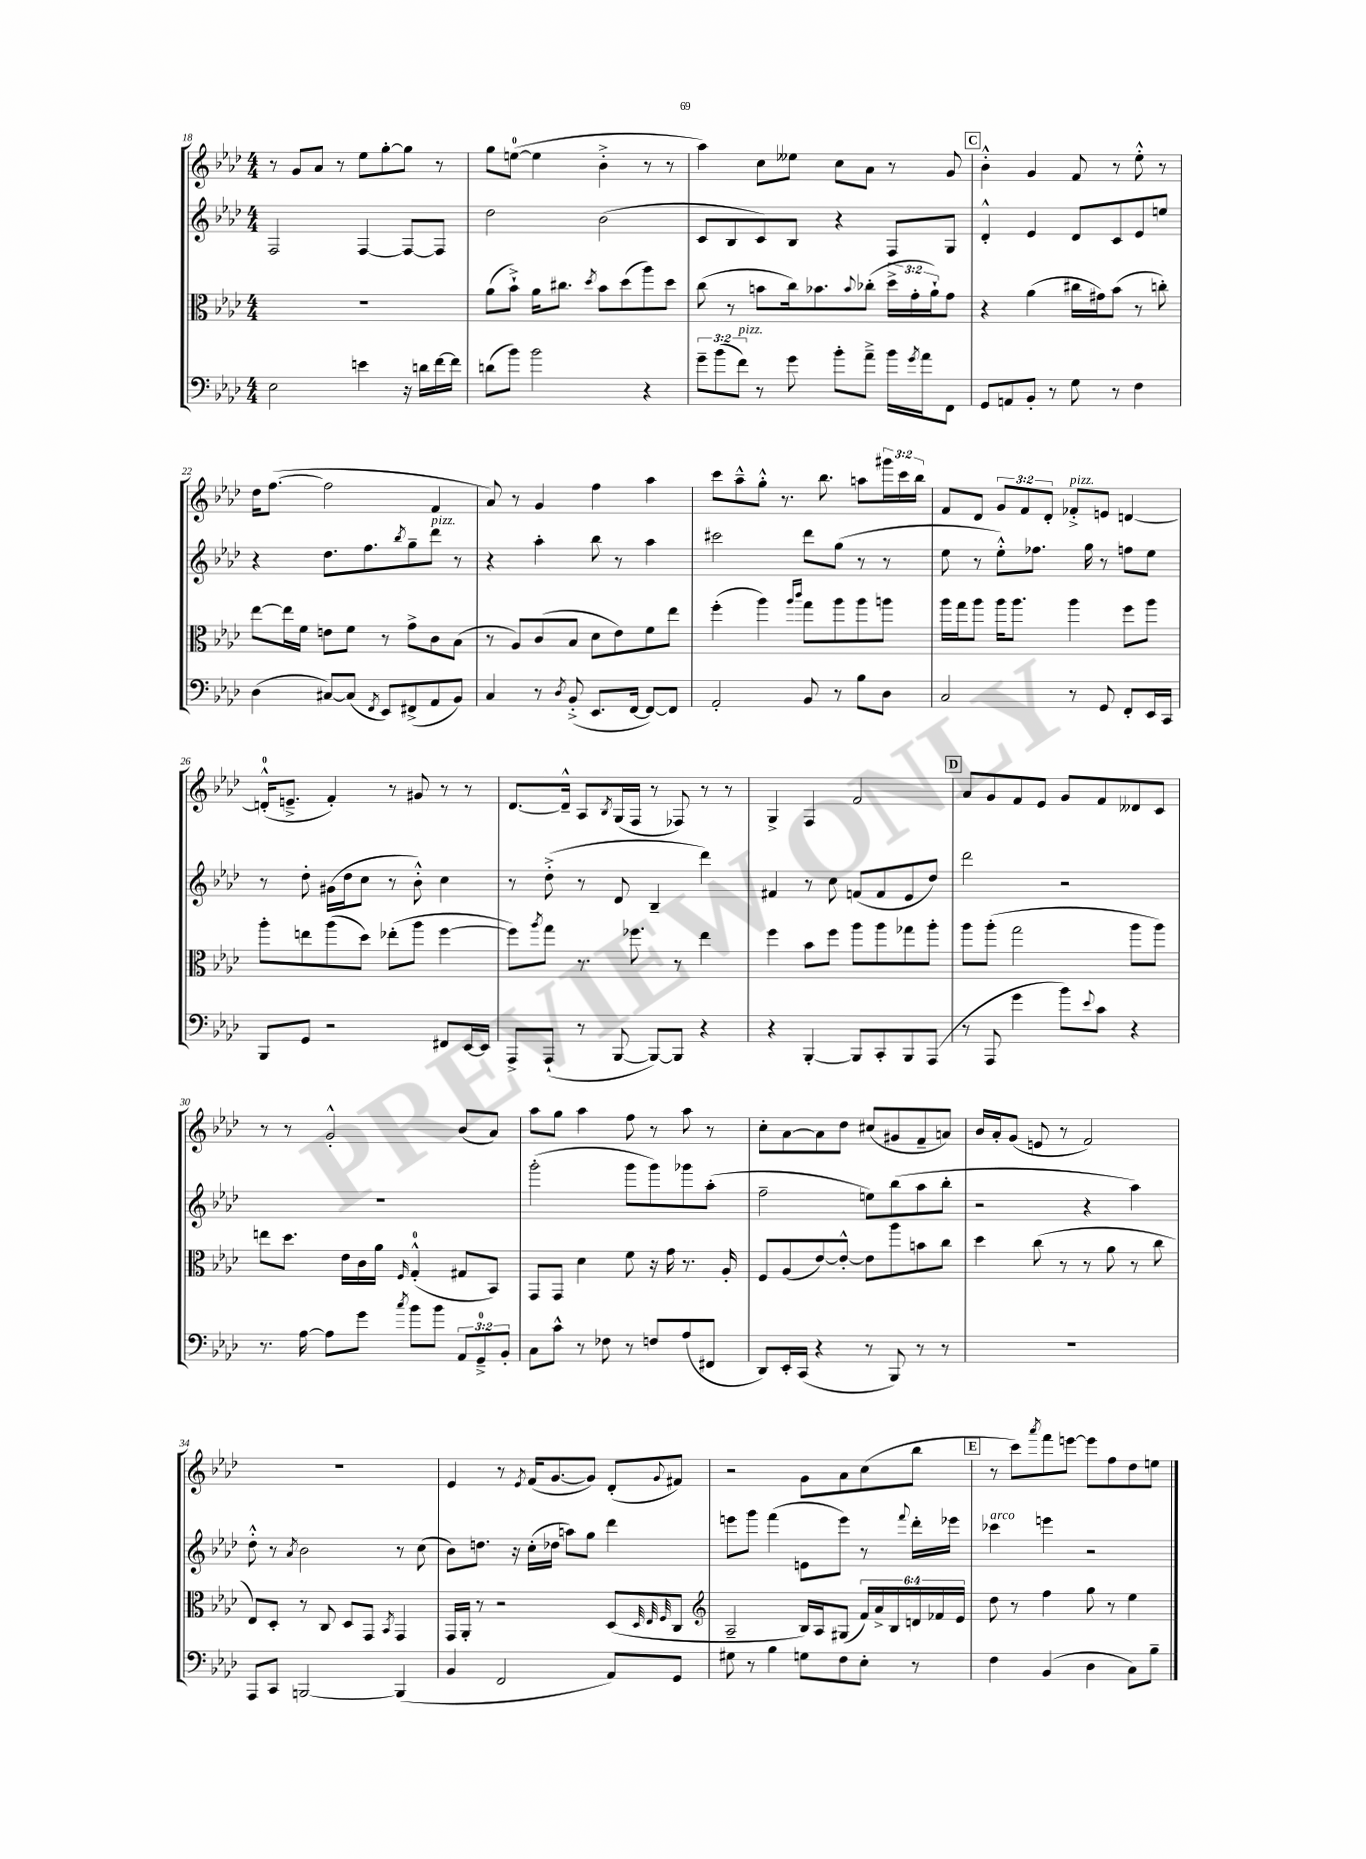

**kern	**kern	**kern	**kern
*staff4	*staff3	*staff2	*staff1
*clefF4	*clefC3	*clefG2	*clefG2
*k[b-e-a-d-]	*k[b-e-a-d-]	*k[b-e-a-d-]	*k[b-e-a-d-]
*M4/4	*M4/4	*M4/4	*M4/4
2E-	1r	2F	8r
.	.	.	8g
.	.	.	8a-
.	.	.	8r
4e	.	[4F	8ee-
.	.	.	[8gg'
16r	.	8F_	8gg]
16d	.	.	.
[16f	.	8F]	8r
16f]	.	.	.
=	=	=	=
(8d	(8a-	2dd-	8gg
8b-)	8b-`^)	.	([8ee
2b-	16a-	.	4ee]
.	8.cc#	.	.
.	8qdd-	.	.
.	8b-	(2b-	4b-'^
.	(8dd-	.	.
4r	8aa-)	.	8r
.	8dd-	.	8r
=	=	=	=
12g~	(8cc	8c	4aa-)
(12b-	.	.	.
.	8r	8B-	.
12f)	.	.	.
8r	8b	8c)	8cc
8g	16cc)	8B-	8ee--
.	8.b-	.	.
8b-'	.	4r	8cc
.	8qqb-	.	.
8a-~^	(8cc-'	.	8a-
16b-	24dd-^	8F	8r
.	24g'	.	.
8qg	.	.	.
16a-	.	.	.
.	24a-`)	.	.
8FF	8g	8G	8g
=	=	=	=
8GG	4r	4d-'^^	4b-'^^
8AA	.	.	.
8BB-'	(4a-	4e-	4g
8r	.	.	.
8G	16cc#	8d-	8f
.	16g#)	.	.
8r	(8b-	8c	8r
4F	8r	8e-	8ee-'^^
.	8cc')	8ee	8r
=	=	=	=
(4D-	[8ee-	4r	16dd-
.	.	.	([8.ff
.	16ee-]	.	.
.	16f	.	.
[8C#)	8e	8.dd-	2ff]
(8C#]	8f	.	.
.	.	8.ff	.
8qFF	.	.	.
8EE-)	8r	.	.
.	.	8qbb-	.
(8FF#^	8g^	8gg~	.
8AA-	8c	8ddd-	4f
8BB-)	(8B-	8r	.
=	=	=	=
4C	8r	4r	8a-)
.	8A-)	.	8r
8r	(8c	4aa-'	4g
8qD-	.	.	.
(8BB-'^	8B-	.	.
8.EE-	8d-	8bb-	4ff
.	8e-)	8r	.
[16FF	.	.	.
8FF_)	8f	4aa-	4aa-
8FF]	8ee-	.	.
=	=	=	=
2AA-'	(4ff'	2ccc#	8ccc
.	.	.	8aa-~^^
.	4aa-)	.	8gg'^^
.	.	.	8.r
.	16qqaa-	.	.
.	16qqccc	.	.
8BB-	8gg	8ddd-	.
.	.	.	8.bb-
8r	8aa-	(8gg	.
8B-	8aa-	8r	8aa
8D-	8aa	8r	24ggg#
.	.	.	24ccc
.	.	.	24bb-
=	=	=	=
2C	16aa-	8ee-	8f
.	16gg	.	.
.	8aa-	8r	8d-
.	16aa-	8ee-'^^)	12g
.	8.aa-	.	.
.	.	.	12f
.	.	8.ff-	.
.	.	.	12d-'
8r	4aa-	.	8f-'^
.	.	16gg	.
8GG	.	8r	8e
8FF'	8ff	8ff	[4d
16EE-	8aa-	8ee-	.
16CC	.	.	.
=	=	=	=
8BBB-	8aa-'	8r	(16d'^^]
.	.	.	8.e~^
8GG	8ee	8dd-'	.
2r	(8aa-	(16g#	4f')
.	.	16dd-	.
.	8dd-)	8cc	.
.	(8ee-'	8r	8r
.	8aa-	8b-'^^)	8g#
8FF#	[4ff	4cc	8r
[16EE-	.	.	8r
16EE-]	.	.	.
=	=	=	=
8AAA-^	8ff])	8r	[8.d-
.	8qaa-	.	.
(8AAA-`	8gg	(8dd-'^	.
.	.	.	16d-~^^]
8r	8.r	8r	8A-
.	.	.	8qB-
[8BBB-	.	8d-	(16G
.	8.ff-	.	16F
8BBB-_)	.	4B-~	8r
8BBB-]	8r	.	8F-)
4r	4ee-	4ddd-)	8r
.	.	.	8r
=	=	=	=
4r	4ff	4f#	4G^
[4BBB-'	8b-	8r	4F
.	8ff	8cc	.
8BBB-]	8aa-	(8f	2f
8CC'	8aa-	8f	.
8BBB-	8gg-	8e-	.
(8AAA-	8aa-'	8dd-)	.
=	=	=	=
8r	8aa-	2ddd-	8a-
8AAA-	(8aa-'	.	8g
4g	2gg	.	8f
.	.	.	8e-
8b-)	.	2r	8g
8qqe-	.	.	.
8c	.	.	8f
4r	8aa-	.	8d--
.	8aa-)	.	8c
=	=	=	=
8.r	8ee	1r	8r
.	8.dd-	.	8r
[16A-	.	.	.
8A-]	.	.	2g'^^
.	16e-	.	.
8g	16c	.	.
.	16a-	.	.
8qcc	16qqF	.	.
8b-	(4G'^^	.	.
8b-	.	.	.
12AA-	8G#	.	(8b-
12GG~^	.	.	.
.	8BB-)	.	8a-)
12BB-'	.	.	.
=	=	=	=
8C	8GG	(2ggg'	8aa-
8c^^	8GG	.	8gg
8r	4d-	.	4aa-
8F-	.	.	.
8r	8f	8ggg	8ff
8F	16r	8ggg)	8r
.	16g	.	.
(8A-	8.r	8ggg-	8aa-
8FF#	.	(8aa-'	8r
.	16A-'	.	.
=	=	=	=
8DD-)	8F	2ff~	8cc'
16EE-'	(8A-	.	[8a-
(16CC	.	.	.
4r	[8e-)	.	8a-]
.	8e-'^^_	.	8dd-
8r	8e-]	8ee)	(8cc#
8BBB-)	8aa-	(8bb-	8g#
8r	8b	8aa-	8f~
8r	8cc	8bb-'	8a)
=	=	=	=
1r	4dd-	2r	16b-
.	.	.	16a-'
.	.	.	(8g
.	(8cc	.	8e
.	8r	.	8r
.	8r	4r	2f)
.	8a-	.	.
.	8r	4aa-)	.
.	8cc	.	.
=	=	=	=
8AAA-	8E-)	8dd-'^^	1r
8CC	8D-'	8r	.
.	.	8qa-	.
[2BBB	8r	2b-	.
.	8C	.	.
.	8D-	.	.
.	8GG	.	.
.	8qBB-	.	.
(4BBB]	4GG	8r	.
.	.	(8cc	.
=	=	=	=
4BB-	16GG	8b-)	4e-
.	16AA-'	.	.
.	8r	8.dd	.
2FF	2r	.	8r
.	.	16r	.
.	.	.	8qe-
.	.	(16cc'	(16f
.	.	16dd-	[8.g
.	.	8aa)	.
.	.	8gg	8g])
8AA-)	(8D-	4ddd-	(8d-'
.	32qqD-	.	.
.	32qqE-	.	.
.	32qqF	.	8qqg
8GG	8C	.	8f#)
=	=	=	=
*	*clefG2	*	*
8G#	2A-~	8eee	2r
8r	.	8ggg	.
4B-	.	(4fff	.
8G	16B-)	8e	8g
.	16A-	.	.
8F	(8G#	8eee)	8a-
8E-'	24f)	8r	(8cc
.	24a-^	.	.
.	24B-	.	.
.	.	8qqfff	.
8r	24d	16ddd-'	8bb-
.	24f-	.	.
.	.	16eee-	.
.	24e-	.	.
=	=	=	=
4F	8dd-	4ccc-	8r
.	8r	.	8ccc)
.	.	.	8qaaa-
(4BB-	4ff	4eee	8fff
.	.	.	[8eee
4D-	8gg	2r	8eee]
.	8r	.	8ff
8C)	4ee-	.	8dd-
8B-~	.	.	8ee
==	==	==	==
*-	*-	*-	*-
